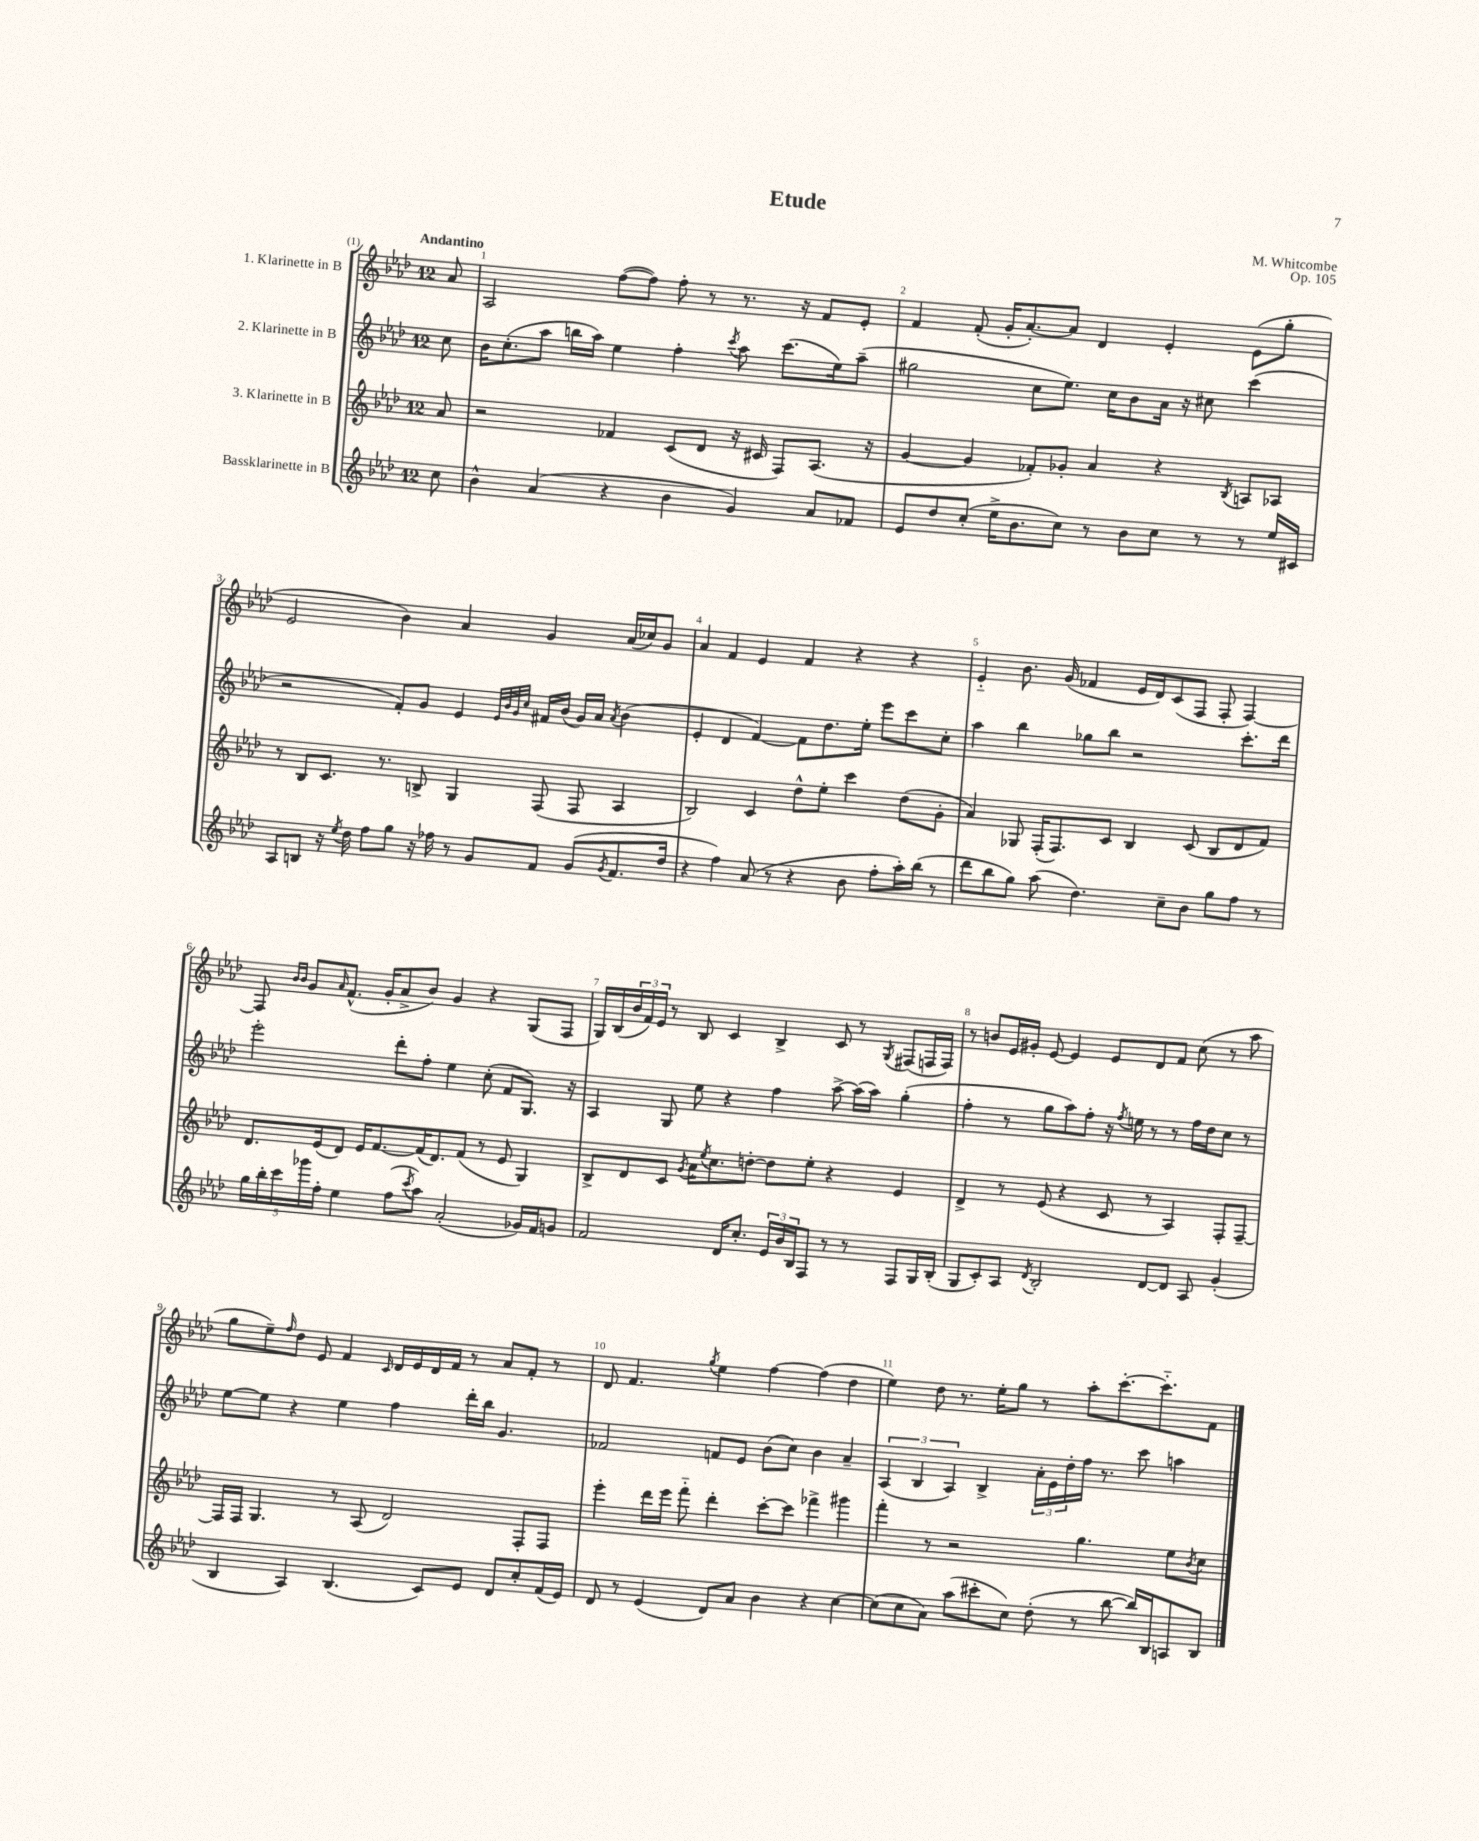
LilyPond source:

\header { title = "Etude" composer = "M. Whitcombe" opus = "Op. 105" }
<<
\new StaffGroup <<
\new Staff = "s0" \with { instrumentName = "1. Klarinette in B" } {
    \clef treble \key aes \major \once \override Staff.TimeSignature.style = #'single-digit \time 12/8 \partial 8 \tempo "Andantino"
    aes'8 |
    aes2 f''8~( f''8) f''8-. r8 r8. r16 f'8 ees'8-. |
    f'4 f'8-.( g'16-. aes'8.~-.) aes'8 des'4 ees'4-. ees'8( g''8-. |
    ees'2 bes'4) aes'4 g'4 aes'16( ces''16) g'8 |
    aes'4 f'4 ees'4 f'4 r4 r4 |
    ees'4-_ bes'8. g'16( fes'4 ees'16 des'16) c'8( f8 f8-. f4~) |
    f8 \grace { bes'16 bes'16 } g'8 \grace { aes'16 } f'8.-^( g'16-. aes'8-> bes'8) g'4 r4 g8( f8 |
    g16) bes16( \tuplet 3/2 { bes'16 f'16) ees'16 } r8 bes8 c'4 bes4-> c'8 r8 \acciaccatura { g8 } fis8( f16 f16) |
    r8 b'8 ees'16 gis'16-. ees'8~ ees'4 ees'8 des'8 f'8 c''8( r8 aes''8 |
    g''8 ees''8--) \grace { f''16 } des''8 ees'8 f'4 \grace { c'16 } des'16 ees'16 des'16 f'16 r8 aes'8 f'8-. r8 |
    des'8 f'4. \acciaccatura { g''8 } ees''4 f''4~ f''4( des''4 |
    ees''4) des''8 r8. ees''16-. g''8 r8 aes''8-. c'''8.~-. c'''8.-_ f'8 \bar "|." |
}
\new Staff = "s1" \with { instrumentName = "2. Klarinette in B" } {
    \clef treble \key aes \major \once \override Staff.TimeSignature.style = #'single-digit \time 12/8 \partial 8
    c''8 |
    bes'16 c''8.-.( aes''8 b''16 aes''16) ees''4 f''4-. \acciaccatura { c'''8 } aes''8 c'''8.( ees''16) aes''8--( |
    gis''2 c''8 ees''8.) c''16 bes'8 aes'16 r16 cis''8 c'''4( |
    r2 f'8-.) g'8 ees'4 \grace { ees'32 bes'32 g'32 c''32 } fis'16 bes'16( g'16) aes'16 \acciaccatura { aes'8 } bes'4( |
    ees'4-. des'4 f'4~) f'8 des''8. ees''16-. ees'''8 c'''8 c''8-. |
    aes''4 bes''4 ges''8 bes''8 r2 c'''8.-. des'''16 |
    ees'''2-. des'''8-. f''8-. ees''4 c''8-.( f'8 g8.) r16 |
    aes4 g8 ees''8 r4 f''4 aes''8~-> aes''16( aes''16) g''4-.( |
    f''4-. r8 g''8 aes''8) f''8-. r16 \acciaccatura { f''8 } e''16 r8 r8 f''16 des''16 c''8 r8 |
    ees''8~ ees''8 r4 ees''4 f''4 des'''16-. bes''16 g'4. |
    fes'2 f'8 ees'8 bes'8( c''8) bes'4 aes'4-- |
    \tuplet 3/2 { aes4( bes4 aes4) } bes4-> \tuplet 3/2 { aes'16-. ees'16 des''16-. } f''16 r8. c'''8 a''4 \bar "|." |
}
\new Staff = "s2" \with { instrumentName = "3. Klarinette in B" } {
    \clef treble \key aes \major \once \override Staff.TimeSignature.style = #'single-digit \time 12/8 \partial 8
    aes'8 |
    r2 fes'4 c'8( des'8 r16 cis'16 f8) aes8.( r16 |
    g'4~ g'4 fes'8-.) ges'8-. aes'4 r4 \acciaccatura { bes8 } a8 aes8 |
    r8 bes8 c'8. r8. b8-> g4 f8( f8 aes4 |
    bes2) c'4 des''8-^ ees''8-. c'''4 des''8( g'8-. |
    aes'4) ges8 f16-.( f8.) c'8 bes4 c'8( bes8 des'8 f'8) |
    des'8. ees'16( des'8) ees'16 f'8.~ f'16( des'8.) f'8( r8 ees'8 g4) |
    bes8-> des'8 c'8 \acciaccatura { g'8 } aes'16 \acciaccatura { ees''8 } c''8. d''8~-. d''8 ees''8-. r4 ees'4 |
    des'4-> r8 ees'8( r4 c'8 r8 aes4) f8-. f8~-- |
    f16 f16 g4. r8 aes8( des'2) f8-. f8 |
    ees'''4-. des'''16 ees'''16 f'''8-_ des'''4-. c'''8~-. c'''8 fes'''4-> gis'''4 |
    f'''4-. r8 r2 g''4. ees''8 \acciaccatura { bes'8 } c''8 \bar "|." |
}
\new Staff = "s3" \with { instrumentName = "Bassklarinette in B" } {
    \clef treble \key aes \major \once \override Staff.TimeSignature.style = #'single-digit \time 12/8 \partial 8
    c''8 |
    bes'4-^ aes'4( r4 bes'4 g'4) aes'8 fes'8 |
    ees'8 des''8 c''8-.( ees''16-> bes'8. c''8) r8 bes'8 c''8 r8 r8 ees''16 cis'16 |
    aes8 b8 r16 \acciaccatura { ees''8 } des''16 f''8 g''8 r16 fes''16 r8 g'8 f'8 g'8( \acciaccatura { g'8 } f'8. des''16 |
    r4 f''4) aes'8( r8 r4 bes'8 f''8-. aes''16-.) bes''16( r8 |
    des'''8 bes''8 g''8) aes''8( des''4.) c''8-- bes'8 g''8 f''8 r8 |
    \tuplet 5/4 { g''16 bes''16-. c'''16 ges'''16 f''16-. } ees''4 f''8( \acciaccatura { c'''8 } aes''8) aes'2-.( ges'16) f'16 g'8 |
    f'2 des'16 c''8.-. \tuplet 3/2 { ees'16 bes'16 bes16 } f8 r8 r8 f8 g16 bes16-.( |
    g8 c'8-.) aes8 \acciaccatura { des'8 } bes2-. des'8~ des'8 aes8 g'4-.( |
    bes4 aes4) bes4.( c'8) ees'8 des'8 c''8-. f'16( ees'16) |
    des'8 r8 ees'4( des'8) aes'8 bes'4 r4 c''4~ |
    c''8( c''8 aes'8) aes''8( cis'''8-. c''8) des''8-.( r8 bes''8~ bes''16) bes16 a8 bes8 \bar "|." |
}
>>
>>
\layout { \context { \Score \override BarNumber.break-visibility = ##(#f #t #t) barNumberVisibility = #all-bar-numbers-visible } }
